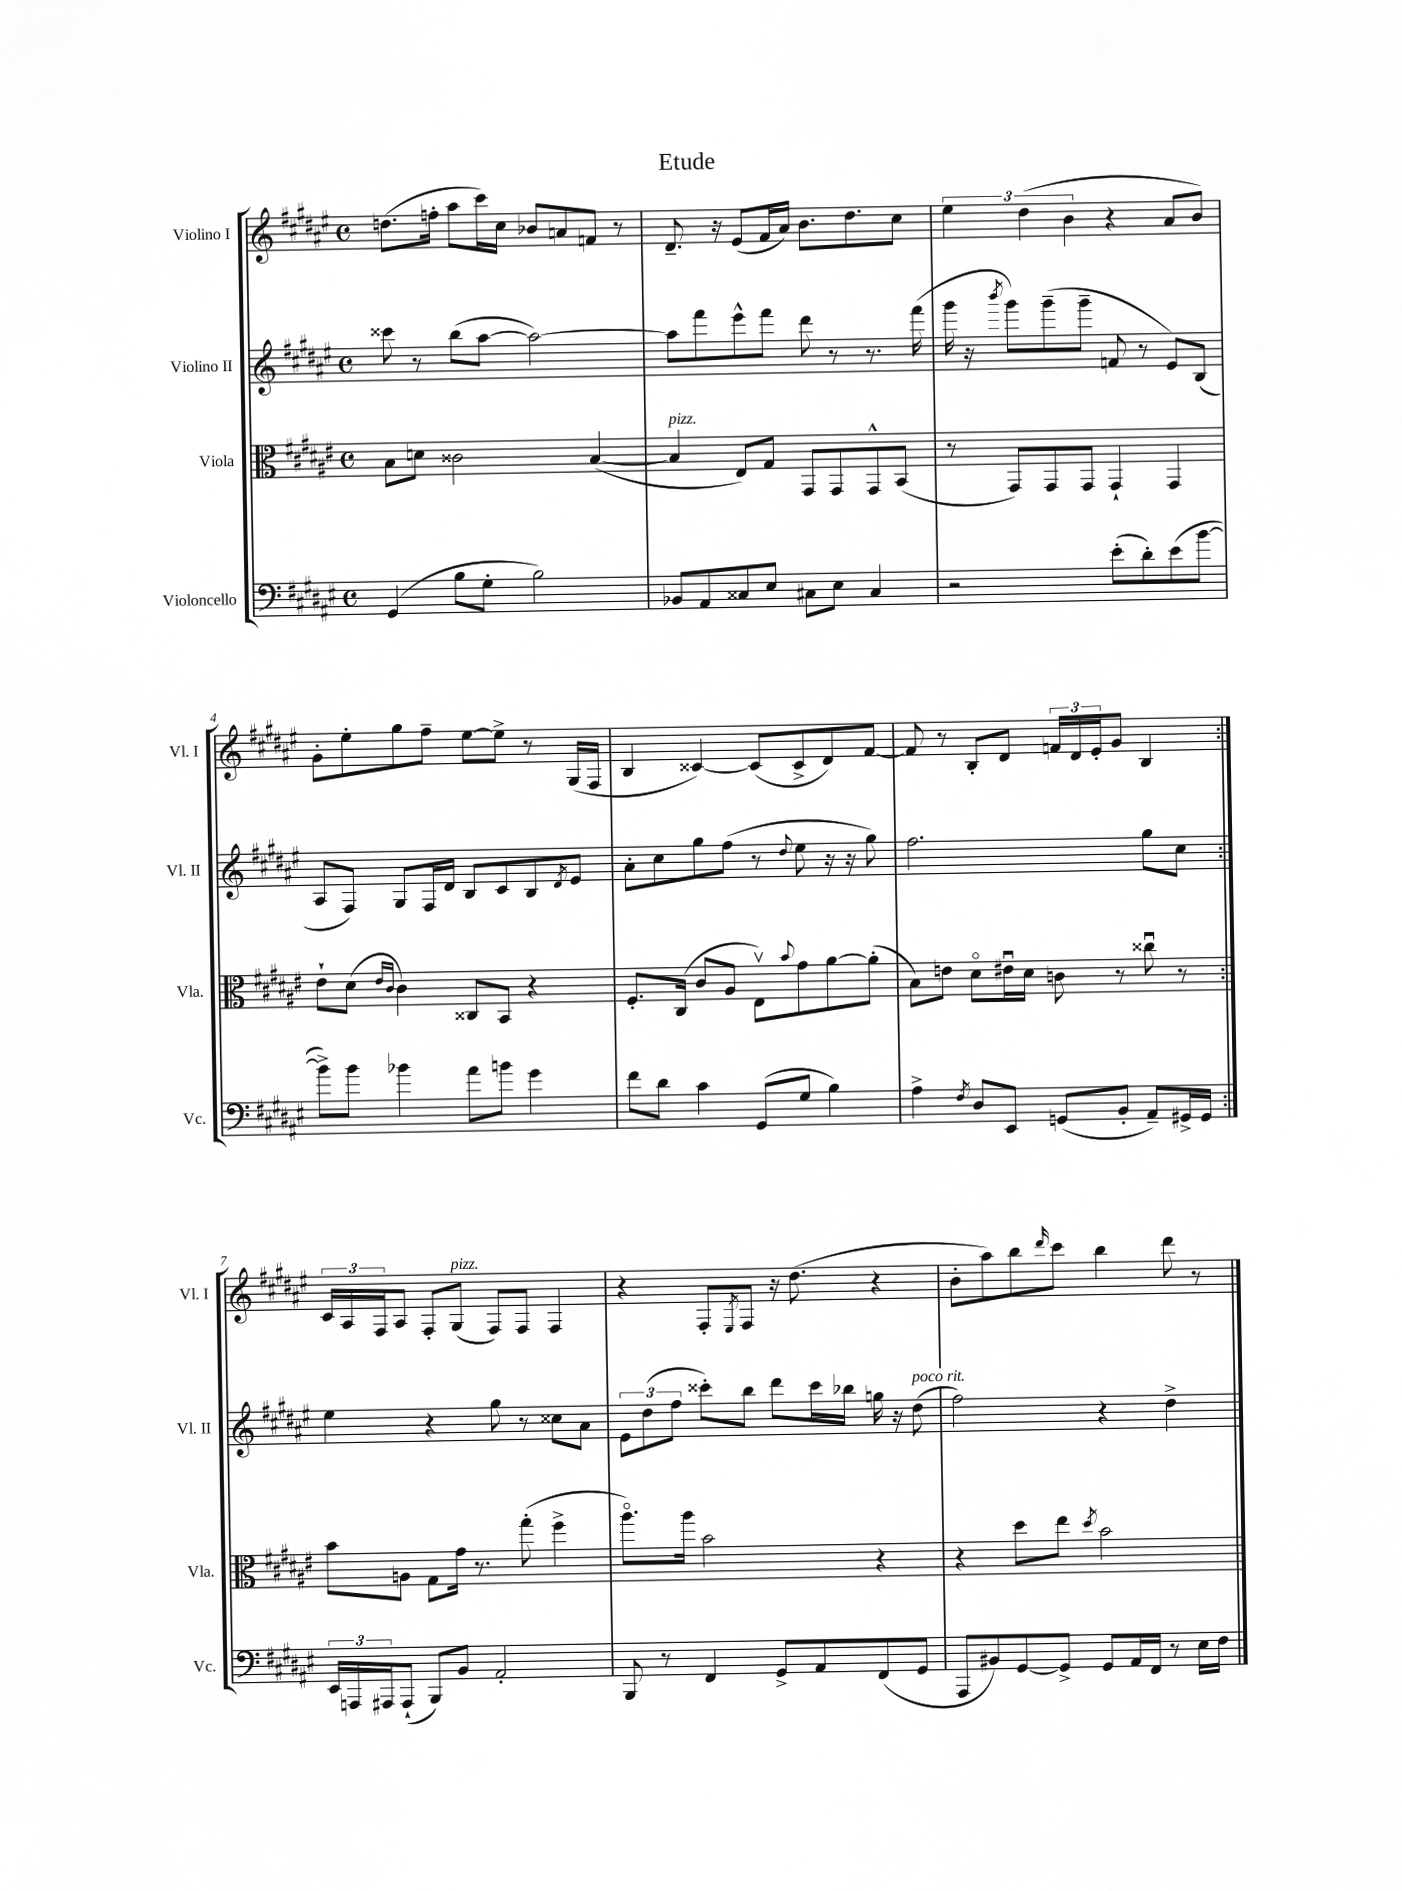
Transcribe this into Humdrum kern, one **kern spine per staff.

**kern	**kern	**kern	**kern
*staff4	*staff3	*staff2	*staff1
*clefF4	*clefC3	*clefG2	*clefG2
*k[f#c#g#d#a#e#]	*k[f#c#g#d#a#e#]	*k[f#c#g#d#a#e#]	*k[f#c#g#d#a#e#]
*M4/4	*M4/4	*M4/4	*M4/4
*met(c)	*met(c)	*met(c)	*met(c)
(4GG#	8B	8ccc##	(8.dd
.	8d	8r	.
.	.	.	16ff'
8B	2c##	(8bb	8aa#
8G#'	.	[8aa#	16ccc#)
.	.	.	16cc#
2B)	.	2aa#_)	8b-
.	.	.	8a
.	([4B	.	8f
.	.	.	8r
=	=	=	=
8BB-	4B]	8aa#]	8.d#~
8AA#	.	8fff#	.
.	.	.	16r
8C##	8E#)	8eee#^^	(8e#
8E#	8G#	8fff#	16f#
.	.	.	16a#)
8C#	8GG#	8ddd#	8.b
8E#	8GG#	8r	.
.	.	.	8.dd#
4C#	8GG#^^	8.r	.
.	(8BB	.	8cc#
.	.	(16fff#	.
=	=	=	=
2r	8r	16ggg#	6ee#
.	.	16r	.
.	.	8qbbb	.
.	8GG#)	8ggg#)	.
.	.	.	(6dd#
.	8GG#	(8ggg#~	.
.	.	.	6b
.	8GG#	8ggg#~	.
(8e#'	4GG#`	8f	4r
8d#')	.	8r	.
(8e#	4GG#	8e#)	8a#
[8b	.	(8B	8b)
=	=	=	=
8b^])	8e#`	8A#	8g#'
8b	(8d#	8F#)	8ee#'
.	16qqe#	.	.
.	16qqc#	.	.
4b-	4c#)	8G#	8gg#
.	.	16F#	8ff#~
.	.	16d#	.
8a#	8C##	8B	[8ee#
8b	8BB	8c#	8ee#^]
4g#	4r	8B	8r
.	.	8qd#	.
.	.	8e#	(16G#
.	.	.	16F#
=	=	=	=
8f#	8.F#'	8a#'	4B
8d#	.	8cc#	.
.	(16C#	.	.
4c#	8c#	8gg#	[4c##)
.	8A#	(8ff#	.
(8GG#	8E#v)	8r	(8c##]
.	8qqb	8qqdd#	.
8G#	8g#	8ee#	8c##^
4B)	[8a#	16r	8d#)
.	.	16r	.
.	(8a#']	8gg#)	[8f#
=	=	=	=
4A#^	8B)	2.ff#	8f#]
.	8e	.	8r
8qF#	.	.	.
8D#	8d#o	.	8B'
8EE#	16e#u	.	8d#
.	16d#	.	.
(8GG	8c	.	24f
.	.	.	24d#
.	.	.	24e#'
8BB'	8r	.	8g#
8AA#~)	8cc##u	8gg#	4B
16GG#^	8r	8cc#	.
16GG#	.	.	.
=:|!	=:|!	=:|!	=:|!
24EE#	8b	4ee#	24c#
24AAA	.	.	24A#
24AAA#	.	.	24F#
(8AAA#`	8A	.	8A#
8BBB)	8G#	4r	8F#'
8BB	16g#	.	(8G#
.	8.r	.	.
2AA#'	.	8gg#	8F#)
.	(8gg#'	8r	8F#
.	4ff#^	8cc##	4F#
.	.	8a#	.
=	=	=	=
8BBB	8.aa#o)	12e#	4r
.	.	(12dd#	.
8r	.	.	.
.	.	12ff#	.
.	16aa#	.	.
4FF#	2b	8ccc##')	8F#'
.	.	.	8qE#
.	.	8bb	8F#
8GG#^	.	8ddd#	16r
.	.	.	(8.dd#
8AA#	.	16ccc##	.
.	.	16bb-	.
(8FF#	4r	16gg	4r
.	.	16r	.
8GG#	.	(8dd#	.
=	=	=	=
8AAA#	4r	2ff#)	8b'
8BB#)	.	.	8aa#)
[8GG#	8dd#	.	8bb
.	.	.	16qqddd#
8GG#^]	8ee#	.	8ccc#
.	8qdd#	.	.
8GG#	2b	4r	4bb
16AA#	.	.	.
16FF#	.	.	.
8r	.	4dd#^	8ddd#
16E#	.	.	8r
16F#	.	.	.
==	==	==	==
*-	*-	*-	*-
